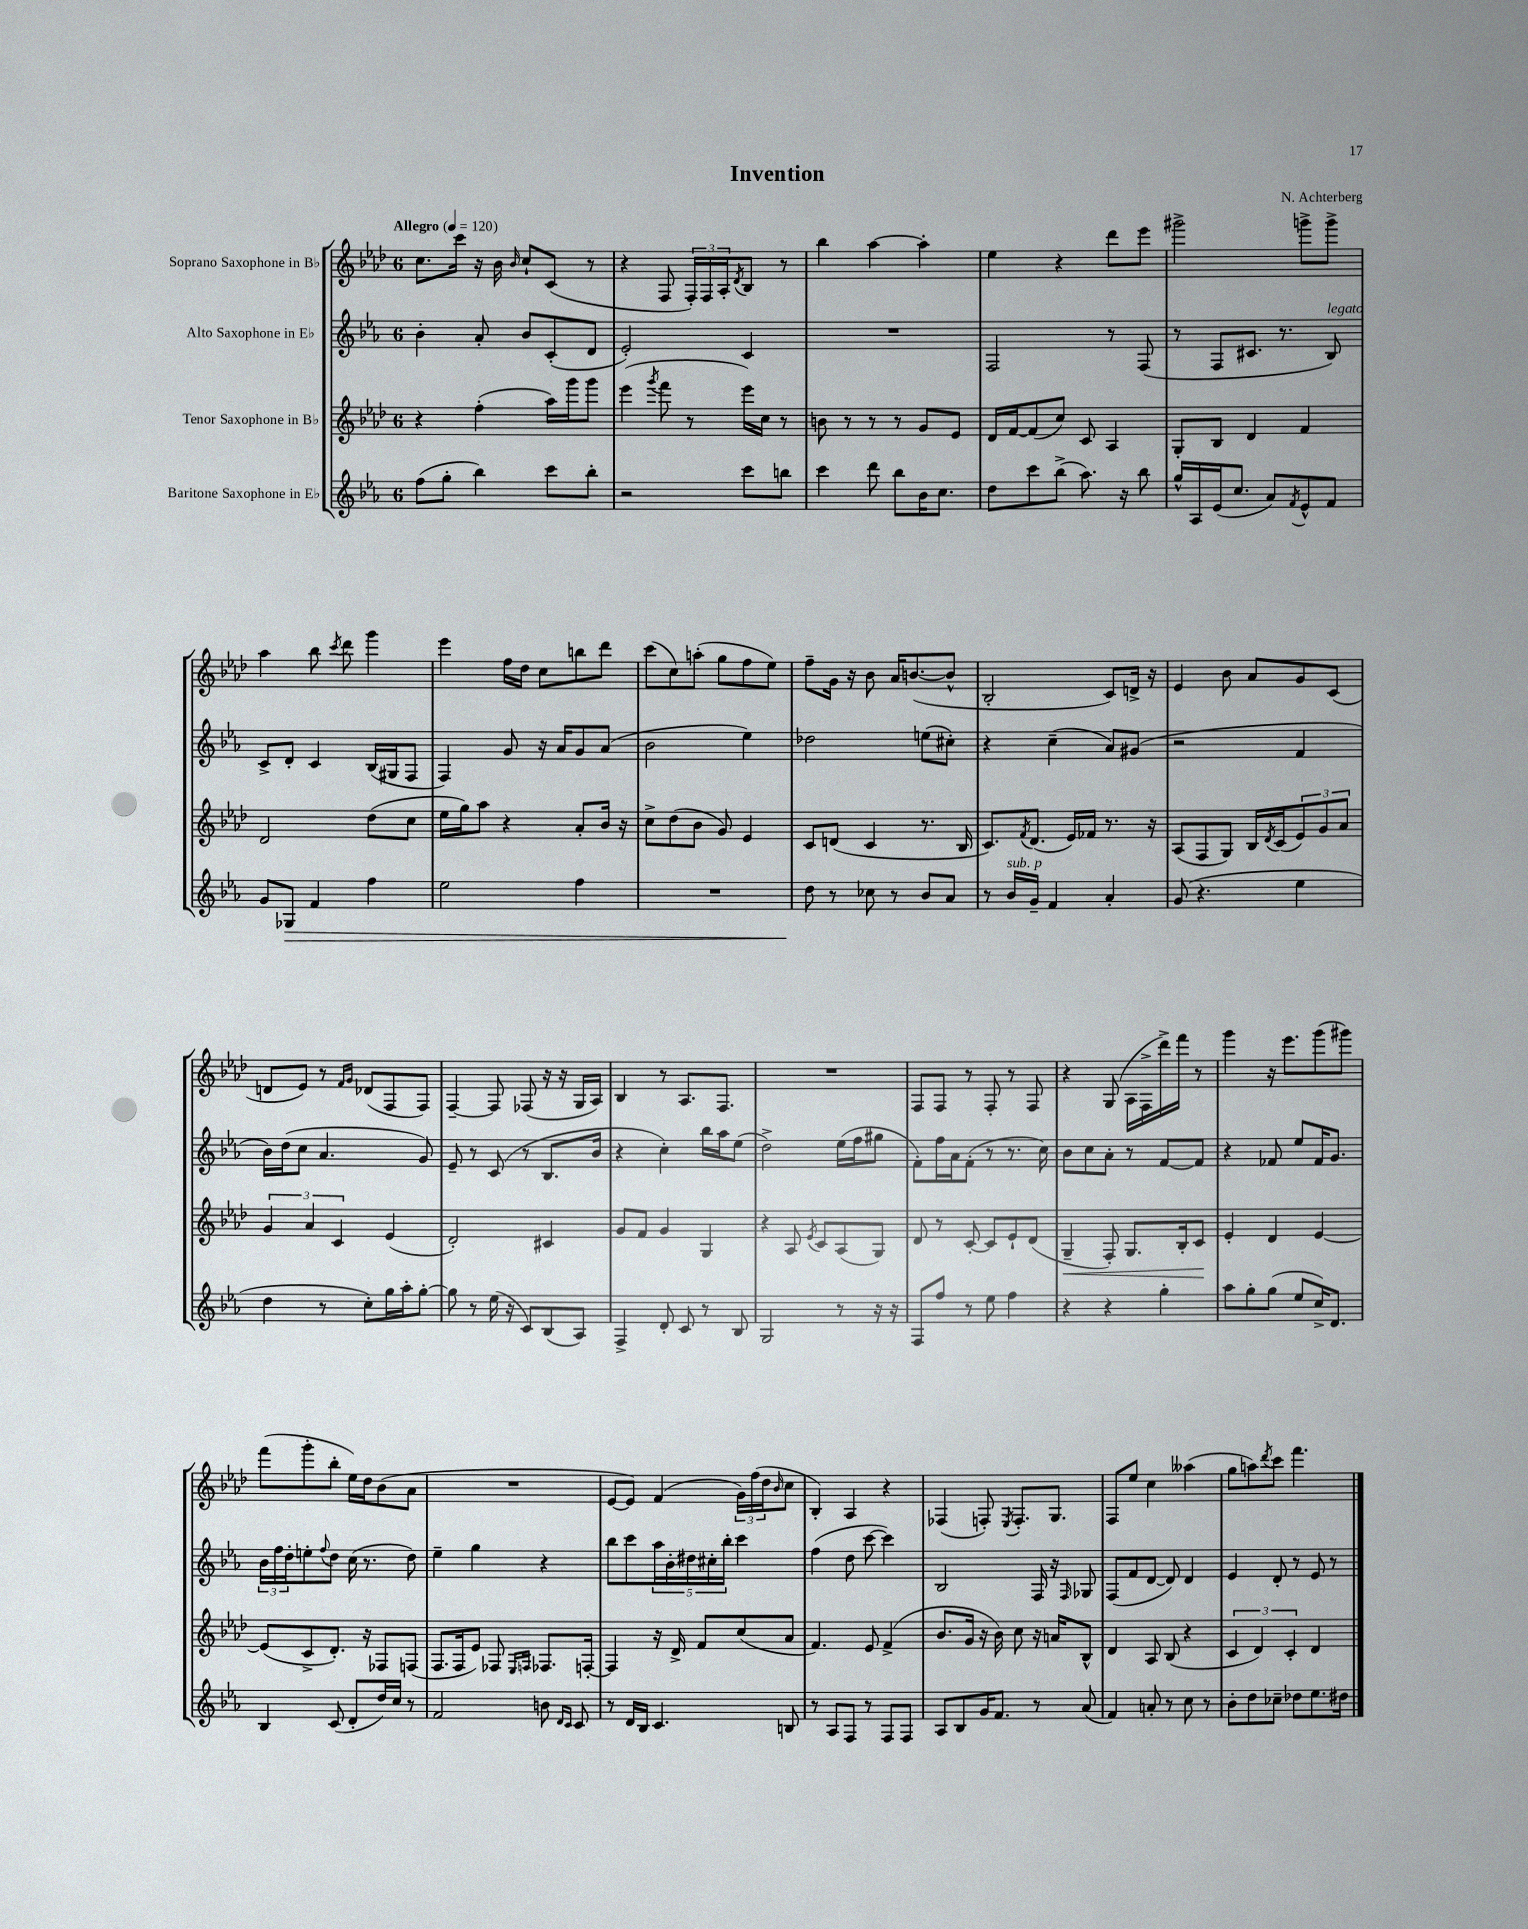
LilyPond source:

\header { title = "Invention" composer = "N. Achterberg" }
<<
\new StaffGroup <<
\new Staff = "s0" \with { instrumentName = "Soprano Saxophone in Bb" } {
    \clef treble \key aes \major \once \override Staff.TimeSignature.style = #'single-digit \time 6/8 \tempo "Allegro" 4 = 120
    c''8. c'''16 r16 bes'16 \grace { bes'16 } c''8-! c'8( r8 |
    r4 f8 \tuplet 3/2 { f16-.) f16 aes16-. } \acciaccatura { des'8 } bes8 r8 |
    bes''4 aes''4~ aes''4-. |
    ees''4 r4 des'''8 ees'''8 |
    gis'''2-> g'''8-> g'''8-> |
    aes''4 bes''8 \acciaccatura { c'''8 } des'''8 g'''4 |
    ees'''4 f''16 des''16 c''8 b''8 des'''8 |
    c'''8( c''8) a''8-.( g''8 f''8 ees''8) |
    f''8-- g'16 r16 bes'8 aes'16 b'8.~( b'8-^ |
    bes2-. c'8) d'16-> r16 |
    ees'4 bes'8 aes'8 g'8 c'8( |
    d'8 ees'8) r8 \grace { f'16 g'16 } des'8( f8 f8) |
    f4~-- f8 fes8( r16 r16 g16 aes16) |
    bes4 r8 aes8. f8. |
    R2. |
    f8 f8 r8 f8-. r8 f8 |
    r4 g8( aes16 f16-> des'''16->) f'''16 r8 |
    g'''4 r16 ees'''8. g'''8( gis'''8) |
    f'''8( g'''8-. bes''8-. ees''16) des''16 bes'8( aes'8 |
    R2. |
    ees'8~ ees'8) f'4( \tuplet 3/2 { g'16) f''16( des''16 } \grace { bes'16 } c''8 |
    bes4-.) aes4 r4 |
    fes4( f8-.) \acciaccatura { ees8 } f8.-. g8. |
    f8 ees''8 c''4 aeses''4( |
    g''8 a''8) \acciaccatura { des'''8 } c'''8 f'''4. \bar "|." |
}
\new Staff = "s1" \with { instrumentName = "Alto Saxophone in Eb" } {
    \clef treble \key ees \major \once \override Staff.TimeSignature.style = #'single-digit \time 6/8
    bes'4-. aes'8-. bes'8 c'8-.( d'8 |
    ees'2-.) c'4 |
    R2. |
    f2 r8 f8( |
    r8 f8 cis'8. r8. bes8^\markup { \italic "legato" }) |
    c'8-> d'8-. c'4 bes16( gis16 f8 |
    f4) g'8 r16 aes'16 g'8 aes'8( |
    bes'2 ees''4) |
    des''2 e''8( cis''8-.) |
    r4 c''4--( aes'8) gis'8( |
    r2 f'4 |
    bes'16) d''16( c''8 aes'4. g'8) |
    ees'8-- r8 c'8( r8 bes8. bes'16 |
    r4 c''4-.) bes''16 aes''16 ees''8( |
    d''2->) ees''16( f''16 gis''8 |
    f'8-.) f''16 aes'16 f'8-.( r8 r8. c''16) |
    bes'8 c''8 aes'8-. r8 f'8~ f'8 |
    r4 fes'8 ees''8 fes'16 g'8. |
    \tuplet 3/2 { bes'16 f''16 d''16-. } e''8-. \appoggiatura { f''8 } d''8 c''16( r8. d''8) |
    ees''4-- g''4 r4 |
    bes''8 c'''8 \tuplet 5/4 { aes''16 bes'16-. dis''16 cis''16-. bes''16-. } c'''4 |
    f''4( d''8 c'''8~ c'''4) |
    bes2 f16 r16 \grace { f16 } ges8 |
    f8( f'8 d'8~ d'8) d'4 |
    ees'4 d'8-. r8 ees'8 r8 \bar "|." |
}
\new Staff = "s2" \with { instrumentName = "Tenor Saxophone in Bb" } {
    \clef treble \key aes \major \once \override Staff.TimeSignature.style = #'single-digit \time 6/8
    r4 f''4-.( aes''16) g'''16 g'''8 |
    ees'''4( \acciaccatura { g'''8 } f'''8 r8 ees'''16) c''16 r8 |
    b'8 r8 r8 r8 g'8 ees'8 |
    des'16 f'16~ f'8( c''8) c'8 aes4 |
    g8-. bes8 des'4 f'4 |
    des'2 des''8( c''8 |
    ees''16 g''16) aes''8 r4 aes'8-. bes'16 r16 |
    c''8-> des''8( bes'8 g'8) ees'4 |
    c'8 d'8( c'4 r8. bes16 |
    c'8.) \acciaccatura { f'8 } des'8.( ees'16) fes'16 r8. r16 |
    aes8( f8 g8) bes16 \acciaccatura { des'8 } c'16( \tuplet 3/2 { ees'8) g'8 aes'8 } |
    \tuplet 3/2 { g'4 aes'4 c'4 } ees'4( |
    des'2-.) cis'4 |
    g'8 f'8 g'4 g4 |
    r4 aes8 \acciaccatura { ees'8 } c'8 aes8( g8) |
    des'8 r8 c'8~-. c'8 ees'8-! des'8( |
    g4--\< f8-.) g8. bes16-. c'8\! |
    ees'4-. des'4 ees'4~ |
    ees'8( c'8-> des'8.-.) r16 fes8 f8( |
    f8. f16 ees'8) fes8 \grace { ees16 f16 } fes8. f16~-. |
    f4 r16 des'16-> f'8 c''8( aes'8 |
    f'4.) ees'8 f'4->( |
    bes'8. g'16 r16 bes'16) c''8 r16 a'16 bes8-^ |
    des'4 aes8 bes8( r4 |
    \tuplet 3/2 { c'4 des'4) c'4-. } des'4 \bar "|." |
}
\new Staff = "s3" \with { instrumentName = "Baritone Saxophone in Eb" } {
    \clef treble \key ees \major \once \override Staff.TimeSignature.style = #'single-digit \time 6/8
    f''8( g''8-. bes''4) c'''8 bes''8-. |
    r2 c'''8 b''8 |
    c'''4 d'''8 bes''8 bes'16 c''8. |
    d''8 c'''8 bes''8->( aes''8.) r16 bes''8 |
    g''16-^ aes16 ees'16( c''8. aes'8) \acciaccatura { f'8 } ees'8-^ f'8 |
    g'8 ges8\> f'4 f''4 |
    ees''2 f''4 |
    R2. |
    d''8\! r8 ces''8 r8 bes'8 aes'8 |
    r8 bes'16^\markup { \italic "sub. p" } g'16-- f'4 aes'4-. |
    g'8( r4. ees''4 |
    d''4 r8 c''8-.) g''16 aes''16-. g''8~-. |
    g''8 r8 ees''16( r16 c'8) bes8( aes8) |
    f4-> d'8-. c'8 r8 bes8 |
    g2 r8 r16 r16 |
    f8 f''8 r8 ees''8 f''4 |
    r4 r4 g''4-. |
    aes''8 g''8-. g''8( ees''8 c''16->) d'8. |
    bes4 c'8( d'8-. d''16) c''16 r8 |
    f'2 b'8 \grace { d'16 c'16 } c'8 |
    r8 d'16 bes16 c'4. b8 |
    r8 aes8 f8 r8 f8 f8 |
    aes8 bes8 g'16 f'8. r8 aes'8( |
    f'4) a'8-. r8 c''8 r8 |
    bes'8-. d''8 ces''8-- des''8 ees''8. dis''16 \bar "|." |
}
>>
>>
\layout { \context { \Score \remove "Bar_number_engraver" } }
